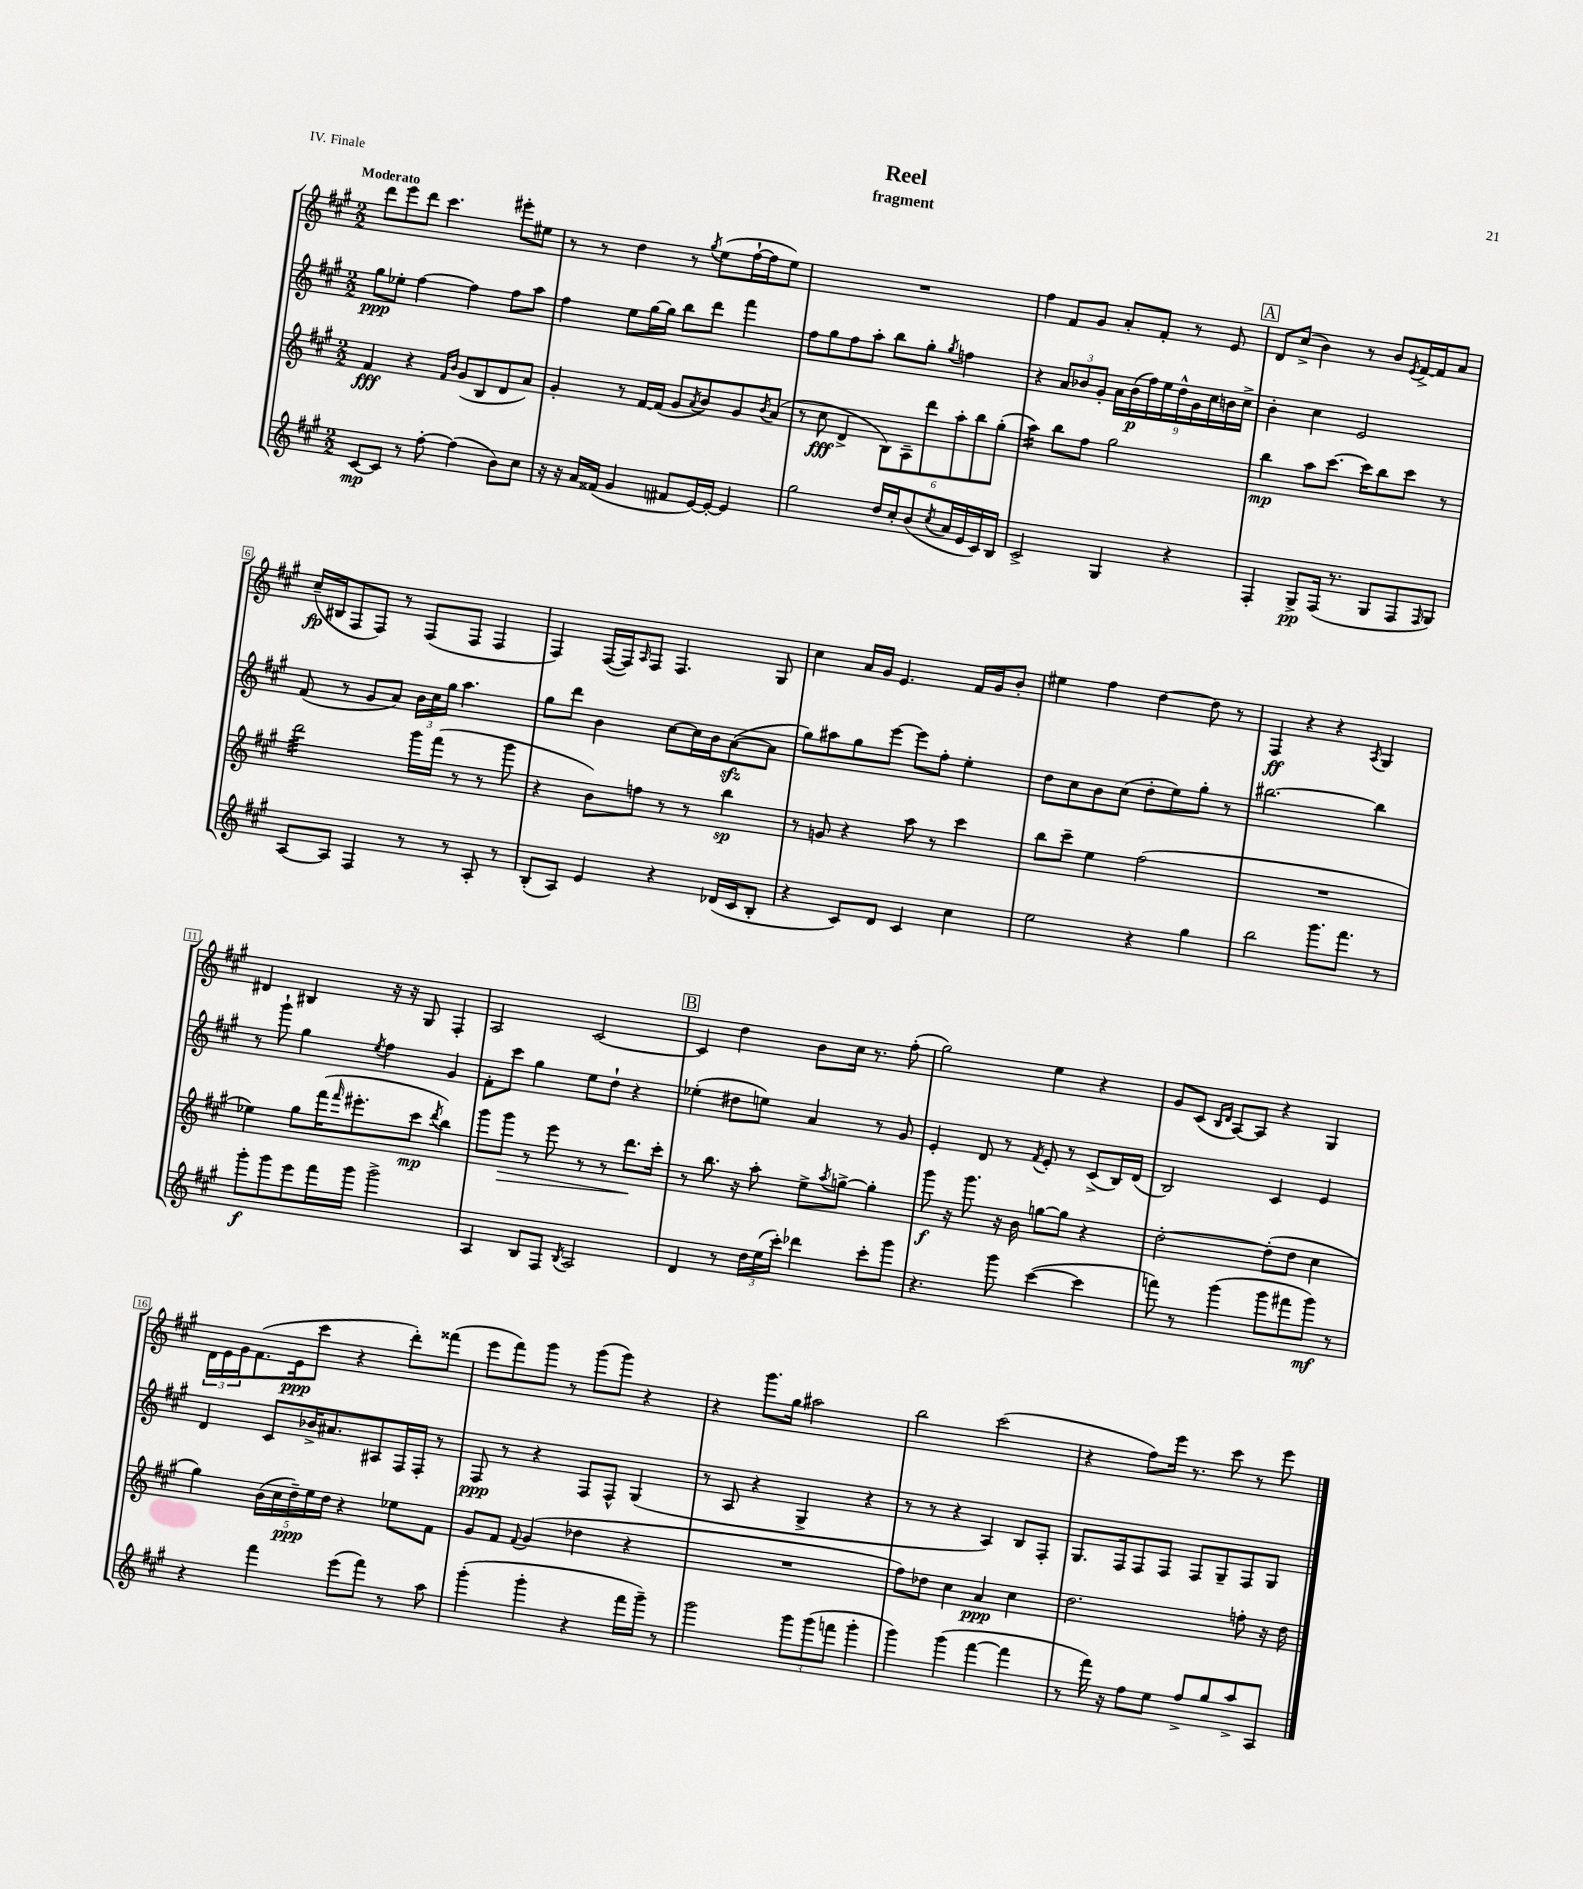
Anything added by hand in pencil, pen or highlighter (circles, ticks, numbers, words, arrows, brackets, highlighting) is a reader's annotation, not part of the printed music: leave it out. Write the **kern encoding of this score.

**kern	**kern	**kern	**kern
*staff4	*staff3	*staff2	*staff1
*clefG2	*clefG2	*clefG2	*clefG2
*k[f#c#g#]	*k[f#c#g#]	*k[f#c#g#]	*k[f#c#g#]
*M2/2	*M2/2	*M2/2	*M2/2
[8c#	4f#	8gg#	8ddd
8c#]	.	8ee-'	8eee
8r	4r	[4ff#	8ddd
[8ff#'	.	.	4.ccc#
.	16qqf#	.	.
.	16qqb	.	.
(4ff#]	(8g#	4ff#]	.
.	8B	.	.
8b)	8d	8ff#	8eee#'
8cc#	8a)	8aa	8ee#
=	=	=	=
16r	4g#'	4ff#	8r
16r	.	.	.
16a	.	.	8r
(16f##	.	.	.
4g#	8r	8ee	4dd
.	[16f#	[16gg#	.
.	(16f#]	16gg#]	.
8f#	8g#	8bb	8r
.	8qa	.	8qgg#
[16e)	8b)	8ddd	(8ee
16e'_	.	.	.
4e]	8g#	4fff#	[16ff#`
.	.	.	16ff#]
.	8qb	.	.
.	(8a	.	8ee)
=	=	=	=
2gg#	8r	8ff#	1r
.	8cc#	8gg#	.
.	4d^	8ff#	.
.	.	8aa'	.
16dd	12B)	8bb	.
16cc#'	.	.	.
.	12A~	.	.
(8b	.	8gg#'	.
.	12ddd	.	.
8qcc#	.	8qgg#	.
16a	12aa'	4ff	.
16e	.	.	.
.	12bb	.	.
16c#)	.	.	.
.	(12gg#'	.	.
16B	.	.	.
=	=	=	=
2c#^	4aa)	4r	4ff#
.	8bb	12a	8f#
.	.	12b-	.
.	8ff#	.	8g#
.	.	12g#'	.
4G#	2gg#	18a	8a'
.	.	(18b-	.
.	.	18ff#)	.
.	.	.	8f#'
.	.	18ee	.
.	.	18dd^^	.
4r	.	.	8r
.	.	18g#	.
.	.	18cc#	.
.	.	.	8e
.	.	18b	.
.	.	18cc#^	.
=	=	=	=
4F#'	4bb	4b'	8d
.	.	.	(8cc#^
8G#^	8aa	4cc#	4b)
(16F#	[8.ccc#	.	.
8.r	.	.	.
.	.	2e	8r
.	16ccc#]	.	.
8G#	8bb	.	8b
.	.	.	8qe
8F#	8ccc#	.	[16f#^
.	.	.	16f#]
16qqF#	.	.	.
8G#)	8r	.	8a
=	=	=	=
[8A	2ddd	(8f#	(16cc#~
.	.	.	16B#
8A]	.	8r	8F#
4F#	.	8g#	8F#)
.	.	8a)	8r
8r	16ggg#	24b	(8F#
.	.	24cc#	.
.	(16fff#	.	.
.	.	24gg#	.
8r	8r	4.aa	8F#
8A'	8r	.	4F#
8r	8ggg#	.	.
=	=	=	=
(8B'	4r	8gg#	4F#)
8A)	.	8ddd	.
4e	8b)	4b	([16F#
.	.	.	16F#])
.	.	.	16qqA
.	8ff	.	8F#
4r	8r	[8cc#	4.F#
.	8r	16cc#]	.
.	.	16b	.
(16d-	4bb	([8a	.
16c#	.	.	.
8B'	.	8a]	8G#
=	=	=	=
4r	8r	8gg#)	4cc#
.	8g	8aa#	.
8c#)	4r	8gg#	16a
.	.	.	16g#
8d	.	[8eee	4.e
4c#	8aa	8eee]	.
.	8r	8ff#'	.
4cc#	4ccc#	4ee'	16f#
.	.	.	16g#
.	.	.	8b'
=	=	=	=
2ee	8bb	8dd	4ee#
.	8ccc#~	8cc#	.
.	4ee	8b	4ff#
.	.	(8cc#	.
4r	(2ff#	8dd'	[4dd
.	.	8ee)	.
4gg#	.	8gg#'	8dd]
.	.	8r	8r
=	=	=	=
2bb	1r	[2.bb#	4F#
.	.	.	4r
8.ggg#	.	.	4r
8.fff#	.	.	.
.	.	.	8qA
.	.	4bb#]	4G#
8r	.	.	.
=	=	=	=
8ggg#'	4ee-)	8r	4d#
8ggg#	.	8ggg#`	.
8eee	8gg#	4gg#	4B#
16fff#	(16fff#	.	.
.	16qqfff#	.	.
16ggg#	8.eee#'	.	.
.	.	8qee	.
2ggg#^	.	4ff#	16r
.	.	.	16r
.	8ccc#	.	8G#
.	8qddd	.	.
.	4bb)	4g#	4F#'
=	=	=	=
4A	8ggg#	8f#'	2A
.	8ggg#	8ccc#	.
8B	8r	4gg#	.
8F#	8eee	.	.
8qB	.	.	.
2A	8r	8ee	[2c#
.	8r	8dd`	.
.	8.ddd	4r	.
.	16ccc#'	.	.
=	=	=	=
4d	8r	(4ee-'	4c#]
.	8.bb	.	.
8r	.	8dd#	4dd
.	16r	.	.
24dd	8aa'	8ee)	.
(24ee	.	.	.
24ccc#')	.	.	.
4ddd-	8ee^	4a	8b
.	8qaa	.	.
.	[8gg^	.	16cc#
.	.	.	8.r
8ccc#'	4gg']	8r	.
8ggg#	.	8g#	(8ff#'
=	=	=	=
4.r	8ggg#	4e'	2gg#)
.	16r	.	.
.	8.ggg#	.	.
.	.	8d	.
8ggg#	16r	8r	.
.	16b	.	.
.	.	8qf#	.
([4ccc#	[8gg	8e'	4ee
.	8gg]	8r	.
4ccc#]	4r	(8c#^	4r
.	.	16B)	.
.	.	(16d	.
=	=	=	=
8fff)	[2dd'	2B)	8g#
8r	.	.	(8c#
.	.	.	16qqB
.	.	.	16qqd
(4ggg#	.	.	[8A)
.	.	.	8A]
8ggg#	(8dd']	4c#	4r
8fff#	8dd	.	.
8ggg#)	4cc#	4e	4G#
8r	.	.	.
=	=	=	=
4r	4gg#)	4d	24d
.	.	.	24e
.	.	.	24g#
.	.	.	(8.f#
4fff#	(20b	8c#	.
.	20cc#	.	.
.	.	.	16e
.	20dd~)	.	.
.	.	16b-^	8ccc#
.	20ee	.	.
.	.	8.a#	.
.	20dd	.	.
(8eee	4r	.	4r
8fff#)	.	8A#	.
8r	8ee-	16F#	8ddd')
.	.	16F#'	.
8aa	8f#	8r	(8fff##
=	=	=	=
(4ggg#'	8g#	8F#	8eee
.	8f#	8r	8fff#)
.	8qqf#	.	.
4ggg#'	(4g#	4r	8ggg#
.	.	.	8r
4r	4dd-	8F#	(8ggg#
.	.	8F#^^	8ggg#)
16fff#	4r	(4G#	4r
16ggg#~)	.	.	.
8r	.	.	.
=	=	=	=
2ggg#	1r	8r	4r
.	.	8A	.
.	.	4r	8.ggg#
.	.	.	16gg#
12ggg#	.	4G#^	2aa#
(12ggg#	.	.	.
12fff	.	.	.
4ggg#'	.	4r	.
=	=	=	=
4ggg#)	8ff#)	8r	2bb
.	8dd-	8r	.
(4ggg#	4cc#	4r	.
[4fff#	4a	4A)	(2ccc#
4fff#]	4cc#	8B	.
.	.	8F#'	.
=	=	=	=
8r	2.dd	8.G#	4r
16fff#)	.	.	.
16r	.	16F#	.
8ff#	.	8F#	8ff#)
8ee	.	8F#	16eee
.	.	.	8.r
8ff#^	.	8F#	.
8gg#	.	8G#~	8ccc#
8aa^	8ff'	8F#	8r
8A	16r	8G#	8eee
.	16dd	.	.
==	==	==	==
*-	*-	*-	*-
